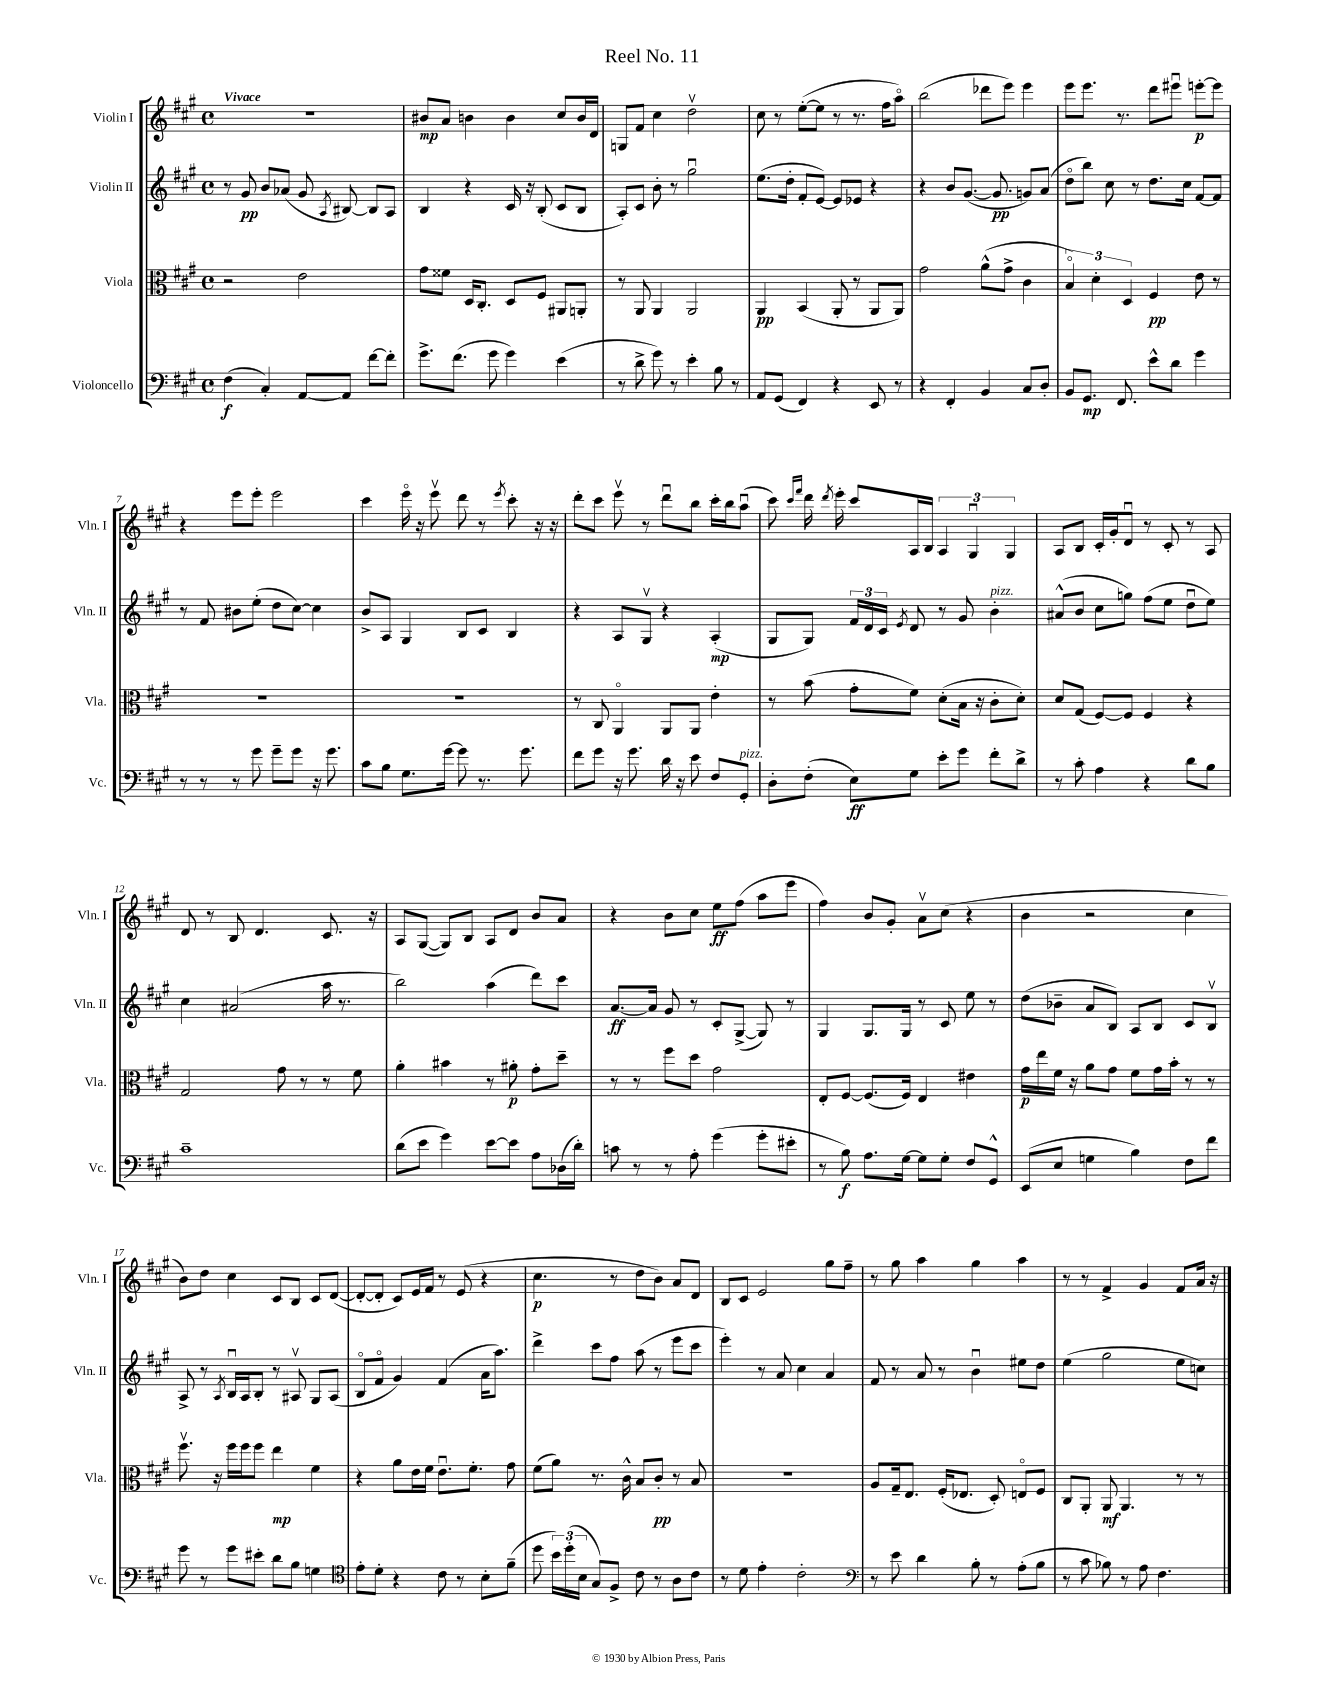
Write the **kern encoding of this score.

**kern	**kern	**kern	**kern
*staff4	*staff3	*staff2	*staff1
*clefF4	*clefC3	*clefG2	*clefG2
*k[f#c#g#]	*k[f#c#g#]	*k[f#c#g#]	*k[f#c#g#]
*M4/4	*M4/4	*M4/4	*M4/4
*met(c)	*met(c)	*met(c)	*met(c)
(4F#\	2r	8r	1r
.	.	8g#/	.
4C#'/)	.	8b/L	.
.	.	(8a-/J	.
[8AA/L	2e\	8g#/	.
.	.	8qA/	.
8AA/]J	.	[8B#/)	.
[8f#\L	.	8B#/]L	.
8f#'\]J	.	8A/J	.
=	=	=	=
8.g#^\L	8g#\L	4B/	8b#/L
.	8f##\J	.	8a/J
(8.f#\J	.	.	.
.	16D/LK	4r	4b\
.	8.C#'/J	.	.
8g#\	.	.	.
4g#\)	8D/L	16c#/	4b\
.	.	16r	.
.	8F#/J	(8B'/	.
(4e\	8AA#/L	8c#/L	8cc#/L
.	8AA'/J	8B/J	16b/L
.	.	.	16d/JJ
=	=	=	=
8r	8r	8A'/L)	8G/L
8d^\	8AA/	8c#/J	8f#/J
8g#\)	4AA/	8b'\	4cc#\
8r	.	8r	.
4e'\	2AA/	2gg#u\	2ddv\
8B\	.	.	.
8r	.	.	.
=	=	=	=
8AA/L	4AA/	(8.ee\L	8cc#\
(8GG#/J	.	.	8r
.	.	16dd'\Jk	.
4FF#/)	(4BB/	8f#'/L	([8ee'\L
.	.	[8e/J)	8ee\]J
4r	8AA'/	8e/]L	8r
.	8r	8e-/J	8.r
8EE/	8AA/L	4r	.
.	.	.	16ff#\LK
8r	8AA/J)	.	8aao\J)
=	=	=	=
4r	2g#\	4r	(2bb\
4FF#'/	.	8b/L	.
.	.	([8.g#/J	.
4BB/	(8a^^\L	.	8ddd-\L
.	.	8.g#/]	.
.	8g#^\J	.	8eee\J)
8C#/L	4c#\	8g/L)	4eee\
8D'/J	.	(8a/J	.
=	=	=	=
8BB/L	6Bo/)	8ddo\L	8eee\L
8.GG#/J	.	8bb\J)	8.eee\J
.	6d'\	.	.
.	.	8cc#\	.
8.FF#/	.	.	8.r
.	6D/	.	.
.	.	8r	.
8e^^\L	4F#/	8.dd\L	8ddd\L
8d\J	.	.	8eee#u\J
.	.	16cc#\Jk	.
4g#\	8e\	[8f#/L	[8eee'\L
.	8r	8f#/]J	8eee\]J
=	=	=	=
8r	1r	8r	4r
8r	.	8f#/	.
8r	.	8b#\L	8eee\L
8g#\	.	(8ee'\J	8eee'\J
8g#~\L	.	8dd\L	2eee\
8g#\J	.	[8cc#\J)	.
16r	.	4cc#\]	.
8.g#\	.	.	.
=	=	=	=
8c#\L	1r	8b^/L	4ccc#\
8B\J	.	8A/J	.
8.G#\L	.	4G#/	16eeeo\
.	.	.	16r
.	.	.	8eeev\
[16g#\Jk	.	.	.
8g#\]	.	8B/L	8ddd\
8.r	.	8c#/J	8r
.	.	.	8qeee/
.	.	4B/	8ccc#'\
8.g#\	.	.	.
.	.	.	16r
.	.	.	16r
=	=	=	=
8f#\L	8r	4r	8ddd'\L
8g#\J	8C#/	.	8ccc#\J
16r	4AAo/	8A/L	8eeev\
8.g#\	.	.	.
.	.	8G#v/J	8r
16d\	8AA/L	4r	8dddu\L
16r	.	.	.
8e\	8AA/J	.	8bb\J
8F#/L	4e'\	(4A'/	16ccc#'\LL
.	.	.	16bb\J
8GG#'/J	.	.	(8aau\J
=	=	=	=
8D'\L	8r	8G#/L	8ccc#\)
.	.	.	16qqccc#/LL
.	.	.	16qqfff#/JJ
(8F#'\J	(8b\	8G#/J)	16ddd\
.	.	.	8qddd/
.	.	.	16eee'\
8E\L)	8g#'\L	24f#/LL	8ccc#/L
.	.	24d/	.
.	.	24c#/JJ	.
.	.	8qe/	.
8G#\J	8f#\J)	8d/	16A/L
.	.	.	16B/JJ
8e'\L	(8d'\L	8r	6A/
8g#\J	16B\Jk	8g#/	.
.	.	.	6G#u/
.	16r	.	.
8f#'\L	8c#'\L	4b'\	.
.	.	.	6G#/
8d^\J	8d'\J)	.	.
=	=	=	=
8r	8d/L	(8a#^^/L	8A/L
8c#'\	(8G#/J	8b/J	8B/J
4A\	[8F#/L)	8cc#\L	16c#'/LL
.	.	.	16g#'/J
.	8F#/]J	8gg\J)	8du/J
4r	4F#/	(8ff#\L	8r
.	.	8ee\J	8c#'/
8d\L	4r	8ddu\L	8r
8B\J	.	8ee\J)	8A/
=	=	=	=
1c#~	2G#/	4cc#\	8d/
.	.	.	8r
.	.	(2a#/	8B/
.	.	.	4.d/
.	8g#\	.	.
.	8r	.	.
.	8r	16aa\	8.c#/
.	.	8.r	.
.	8f#\	.	.
.	.	.	16r
=	=	=	=
(8d\L	4a'\	2bb\)	8A/L
8e\J	.	.	([8G#/J
4g#\)	4b#\	.	8G#/]L)
.	.	.	8B/J
[8e\L	8r	(4aa\	8A/L
8e\]J	8a#'\	.	8d/J
8A\L	8g#'\L	8ddd\L)	8b/L
(16D-\L	8dd~\J	8ccc#\J	8a/J
16d'\JJ)	.	.	.
=	=	=	=
8c\	8r	[8.a/L	4r
8r	8r	.	.
.	.	16a/]Jk	.
8r	8ff#\L	8g#/	8b\L
8A'\	8dd\J	8r	8cc#\J
(4g#\	2g#\	8c#'/L	8ee\L
.	.	([8G#^/J	(8ff#\J
8g#'\L	.	8G#/])	8aa\L
8e#'\J	.	8r	8eee\J
=	=	=	=
8r	8E'/L	4G#/	4ff#\)
8B\)	[8F#/J	.	.
8.A\L	(8.F#/]L	8.G#/L	8b/L
.	.	.	8g#'/J
[16G#\Jk	16F#/Jk)	16G#/Jk	.
8G#\]L	4E/	8r	8av\L
8G#'\J	.	8c#/	(8cc#\J
8F#/L	4e#\	8ee\	4r
8GG#^^/J	.	8r	.
=	=	=	=
(8EE/L	16g#\LL	(8dd\L	4b\
.	16ee\	.	.
8E/J	16f#\JJ	8b-~\J	.
.	16r	.	.
4G\	8a\L	8a/L	2r
.	8g#\J	8B/J)	.
4B\)	8f#\L	8A/L	.
.	16g#\L	8B/J	.
.	16b'\JJ	.	.
8F#\L	8r	8c#/L	4cc#\
8f#\J	8r	8Bv/J	.
=	=	=	=
8g#\	8.ff#v\	8A^/	8b\L)
8r	.	8r	8dd\J
.	16r	.	.
.	.	8qA/	.
8g#\L	16ff#\LL	16Bu/LL	4cc#\
.	16ff#\J	16A/J	.
8e#'\J	8ff#\J	8B'/J	.
8d\L	4ee\	8r	8c#/L
8B\J	.	8A#v/	8B/J
4G\	4f#\	8G#/L	8c#/L
.	.	(8A#/J	([8d/J
=	=	=	=
*clefC4	*	*	*
8e'\L	4r	8Bo/L	8d'/_L
8d'\J	.	8f#o/J	8d'/]J
4r	8a\L	4g#/)	8c#/L)
.	16e\L	.	16e/L
.	16f#\JJ	.	16f#/JJ
8c#\	8.eu\L	(4f#/	8r
8r	.	.	(8e/
.	8.f#'\J	.	.
8B'\L	.	16a\LK	4r
.	.	8.aa\J)	.
(8f#~\J	8g#\	.	.
=	=	=	=
8dd\	(8f#\L	4ddd^\	4.cc#\
24b\LL)	8a\J)	.	.
(24dd'\	.	.	.
24B\JJ	.	.	.
8G#/L)	8.r	8ccc#\L	.
8F#^/J	.	8ff#\J	8r
.	16c#^^\	.	.
8c#\	8B/L	(8aa\	8dd\L
8r	8c#'/J	8r	8b\J)
8A\L	8r	8eee\L	8a/L
8c#\J	8B/	8ccc#\J	8d/J
=	=	=	=
8r	1r	4eee'\)	8B/L
8d\	.	.	8c#/J
4e'\	.	8r	2e/
.	.	8a/	.
2c#'\	.	4cc#\	.
.	.	4a/	8gg#\L
.	.	.	8ff#~\J
=	=	=	=
*clefF4	*	*	*
8r	8A/L	8f#/	8r
8e\	16G#~/k	8r	8gg#\
.	8.E/J	.	.
4d\	.	8a/	4aa\
.	(16F#'/LK	8r	.
.	8.E-/J	.	.
8B'\	.	4bu\	4gg#\
8r	8D'/)	.	.
(8A'\L	8Eo/L	8ee#\L	4aa\
8B\J	8F#/J	8dd\J	.
=	=	=	=
8r	8C#/L	(4ee\	8r
8c#\	8AA'/J	.	8r
8B-\)	8AA/	2gg#\	4f#^/
8r	4.AA/	.	.
8A\	.	.	4g#/
4.F#\	.	.	.
.	8r	8ee\L	8f#/L
.	8r	8cc\J)	16a/Jk
.	.	.	16r
==	==	==	==
*-	*-	*-	*-
